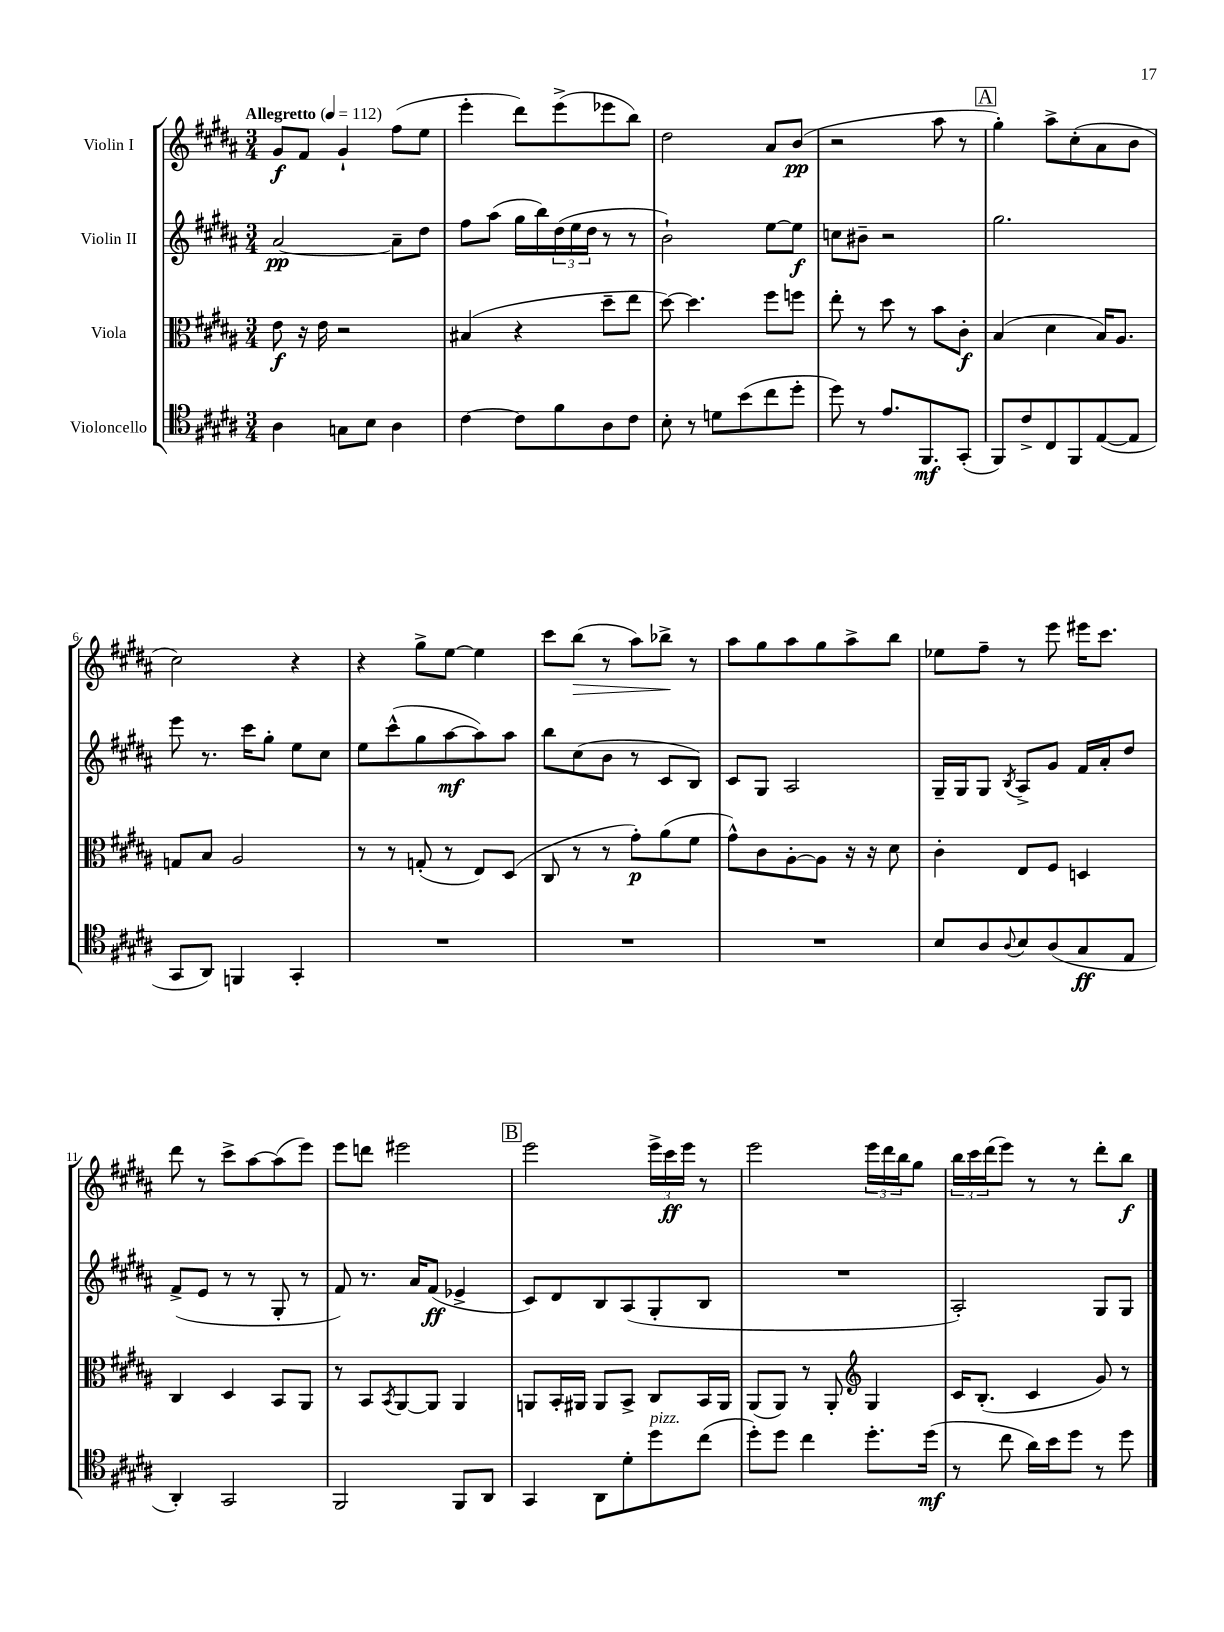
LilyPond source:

<<
\new StaffGroup <<
\new Staff = "s0" \with { instrumentName = "Violin I" } {
    \clef treble \key b \major \numericTimeSignature \time 3/4 \tempo "Allegretto" 4 = 112
    gis'8\f fis'8 gis'4-! fis''8( e''8 |
    e'''4-. dis'''8) e'''8->( ees'''8 b''8) |
    dis''2 ais'8 b'8\pp( |
    r2 ais''8 r8 |
    \mark \markup { \box "A" } gis''4-.) ais''8-> cis''8-.( ais'8 b'8 |
    cis''2) r4 |
    r4 gis''8-> e''8~ e''4 |
    cis'''8 b''8\>( r8 ais''8) bes''8->\! r8 |
    ais''8 gis''8 ais''8 gis''8 ais''8-> b''8 |
    ees''8 fis''8-- r8 e'''8 eis'''16 cis'''8. |
    dis'''8 r8 cis'''8-> ais''8~ ais''8( e'''8) |
    e'''8 d'''8 eis'''2 |
    \mark \markup { \box "B" } e'''2 \tuplet 3/2 { e'''16-> cis'''16\ff e'''16 } r8 |
    e'''2 \tuplet 3/2 { e'''16 dis'''16 b''16 } gis''8 |
    \tuplet 3/2 { b''16 cis'''16 dis'''16( } e'''8) r8 r8 dis'''8-. b''8\f \bar "|." |
}
\new Staff = "s1" \with { instrumentName = "Violin II" } {
    \clef treble \key b \major \numericTimeSignature \time 3/4
    ais'2~\pp ais'8-- dis''8 |
    fis''8 ais''8( gis''16 b''16) \tuplet 3/2 { dis''16( e''16 dis''16 } r8 r8 |
    b'2-!) e''8~ e''8\f |
    c''8 bis'8-- r2 |
    \mark \markup { \box "A" } gis''2. |
    e'''8 r8. cis'''16 gis''8-. e''8 cis''8 |
    e''8 cis'''8-^( gis''8 ais''8~\mf ais''8) ais''8 |
    b''8 cis''8( b'8 r8 cis'8 b8) |
    cis'8 gis8 ais2 |
    gis16-- gis16 gis8 \acciaccatura { b8 } ais8-> gis'8 fis'16 ais'16-. dis''8 |
    fis'8->( e'8 r8 r8 gis8-. r8 |
    fis'8) r8. ais'16 fis'8\ff( ees'4-> |
    \mark \markup { \box "B" } cis'8) dis'8 b8 ais8( gis8-. b8 |
    R2. |
    ais2-.) gis8 gis8 \bar "|." |
}
\new Staff = "s2" \with { instrumentName = "Viola" } {
    \clef alto \key b \major \numericTimeSignature \time 3/4
    e'8\f r16 e'16 r2 |
    bis4( r4 dis''8-- e''8 |
    dis''8~) dis''4. fis''8 f''8 |
    e''8-. r8 dis''8 r8 b'8 cis'8-.\f |
    \mark \markup { \box "A" } b4( dis'4 b16) ais8. |
    g8 b8 ais2 |
    r8 r8 g8-.( r8 e8) dis8( |
    cis8 r8 r8 gis'8-.\p) ais'8( fis'8 |
    gis'8-^) cis'8 ais8~-. ais8 r16 r16 dis'8 |
    cis'4-. e8 fis8 d4 |
    cis4 dis4 b,8 ais,8 |
    r8 b,8 \acciaccatura { b,8 } ais,8~ ais,8 ais,4 |
    \mark \markup { \box "B" } a,8 b,16-. ais,16 ais,8 b,8-> cis8 b,16 ais,16 |
    ais,8( ais,8) r8 ais,8-. \clef treble gis4 |
    cis'16 b8.-.( cis'4 gis'8) r8 \bar "|." |
}
\new Staff = "s3" \with { instrumentName = "Violoncello" } {
    \clef tenor \key b \major \numericTimeSignature \time 3/4
    ais4 g8 b8 ais4 |
    cis'4~ cis'8 fis'8 ais8 cis'8 |
    b8-. r8 d'8 b'8( cis''8 dis''8-. |
    dis''8) r8 e'8. fis,8.\mf gis,8-.( |
    \mark \markup { \box "A" } fis,8) cis'8-> cis8 fis,8 e8~( e8 |
    gis,8 ais,8) f,4 gis,4-. |
    R2. |
    R2. |
    R2. |
    b8 ais8 \appoggiatura { ais8 } b8 ais8( gis8\ff e8 |
    ais,4-.) gis,2 |
    fis,2 fis,8 ais,8 |
    \mark \markup { \box "B" } gis,4 ais,8 dis'8-. dis''8^\markup { \italic "pizz." } cis''8( |
    dis''8-.) dis''8 cis''4 dis''8.-. dis''16\mf( |
    r8 cis''8 ais'16) b'16 dis''8 r8 dis''8 \bar "|." |
}
>>
>>
